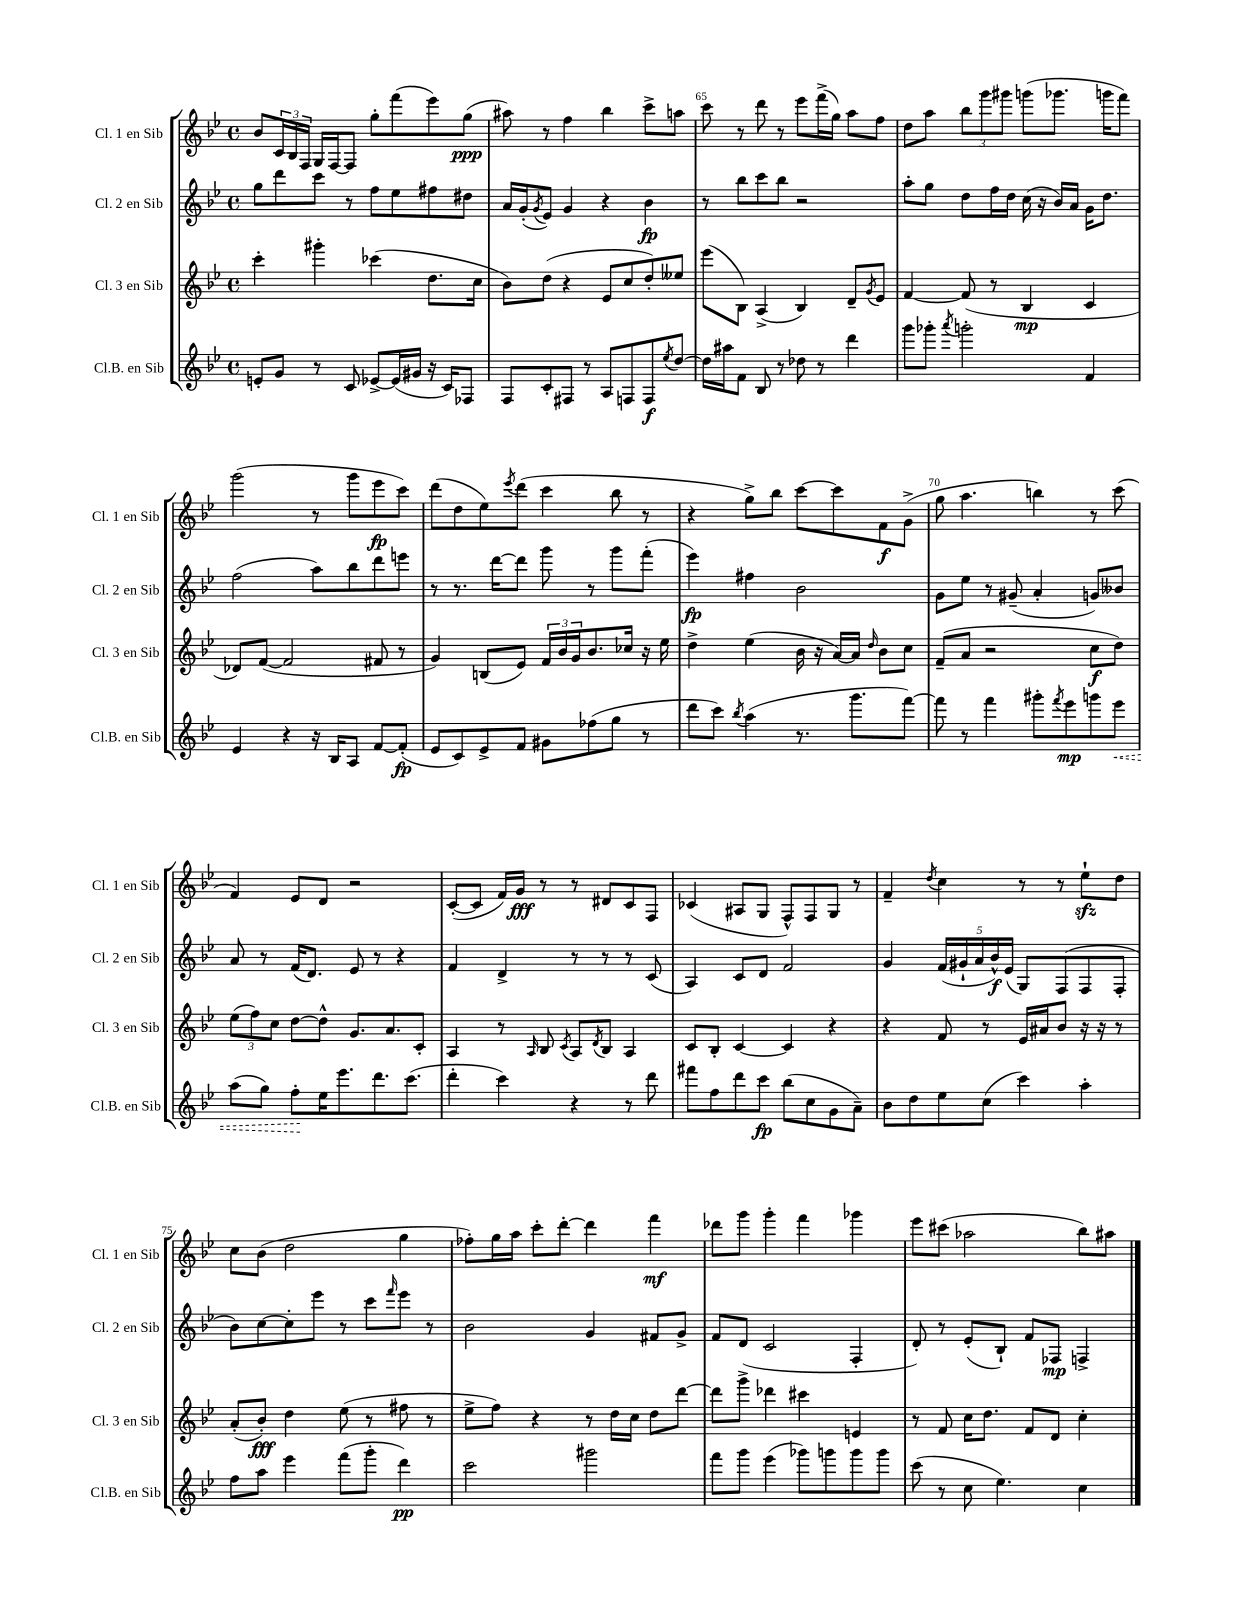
<<
\new StaffGroup <<
\new Staff = "s0" \with { instrumentName = "Cl. 1 en Sib" shortInstrumentName = "Cl. 1 en Sib" } {
    \clef treble \key bes \major \defaultTimeSignature \time 4/4
    bes'8 \tuplet 3/2 { c'16 bes16 f16 } g16 f16~ f8 g''8-. f'''8( ees'''8) g''8\ppp( |
    ais''8) r8 f''4 bes''4 c'''8-> a''8 |
    c'''8 r8 d'''8 r8 ees'''8 f'''16->( g''16) a''8 f''8 |
    d''8 a''8 \tuplet 3/2 { bes''8 g'''8 gis'''8 } g'''8( ges'''8. g'''16 f'''8) |
    g'''2( r8 g'''8 ees'''8\fp c'''8) |
    d'''8( d''8 ees''8) \acciaccatura { ees'''8 } d'''8( c'''4 bes''8 r8 |
    r4 g''8->) bes''8 c'''8~ c'''8 f'8\f g'8->( |
    g''8 a''4. b''4) r8 c'''8( |
    f'4) ees'8 d'8 r2 |
    c'8~-.( c'8 f'16) g'16\fff r8 r8 dis'8 c'8 f8 |
    ces'4( ais8 g8 f8-^) f8 g8 r8 |
    f'4-- \acciaccatura { d''8 } c''4 r8 r8 ees''8-!\sfz d''8 |
    c''8 bes'8( d''2 g''4 |
    fes''8-.) g''16 a''16 c'''8-. d'''8~-. d'''4 f'''4\mf |
    des'''8 g'''8 g'''4-. f'''4 ges'''4 |
    ees'''8 cis'''8( aes''2 bes''8) ais''8 \bar "|." |
}
\new Staff = "s1" \with { instrumentName = "Cl. 2 en Sib" shortInstrumentName = "Cl. 2 en Sib" } {
    \clef treble \key bes \major \defaultTimeSignature \time 4/4
    g''8 d'''8 c'''8 r8 f''8 ees''8 fis''8 dis''8 |
    a'16 g'16-.( \acciaccatura { g'8 } ees'8) g'4 r4 bes'4\fp |
    r8 bes''8 c'''8 bes''8 r2 |
    a''8-. g''8 d''8 f''16 d''16 c''16( r16 bes'16) a'16 g'16 d''8. |
    f''2( a''8) bes''8 d'''8 e'''8 |
    r8 r8. d'''16~ d'''8 g'''8 r8 g'''8 f'''8-.( |
    ees'''4\fp) fis''4 bes'2 |
    g'8 ees''8 r8 gis'8--( a'4-. g'8) beses'8 |
    a'8 r8 f'16( d'8.) ees'8 r8 r4 |
    f'4 d'4-> r8 r8 r8 c'8( |
    a4) c'8 d'8 f'2 |
    g'4 \tuplet 5/4 { f'16( gis'16-! a'16 bes'16-^\f) ees'16( } g8) f8( f8 f8-. |
    bes'8) c''8~ c''8-. ees'''8 r8 c'''8 \grace { f'''16 } ees'''8 r8 |
    bes'2 g'4 fis'8 g'8-> |
    f'8 d'8( c'2 f4-. |
    d'8-.) r8 ees'8-.( bes8-!) f'8 fes8\mp f4-> \bar "|." |
}
\new Staff = "s2" \with { instrumentName = "Cl. 3 en Sib" shortInstrumentName = "Cl. 3 en Sib" } {
    \clef treble \key bes \major \defaultTimeSignature \time 4/4
    c'''4-. gis'''4-. ces'''4( d''8. c''16 |
    bes'8) d''8( r4 ees'8 c''8 d''8-.) eeses''8 |
    ees'''8( bes8) a4->( bes4) d'8-- \acciaccatura { g'8 } ees'8 |
    f'4~ f'8( r8 bes4\mp c'4 |
    des'8) f'8~( f'2 fis'8 r8 |
    g'4) b8( ees'8) \tuplet 3/2 { f'16 bes'16 g'16 } bes'8. ces''16 r16 ees''16 |
    d''4-> ees''4( bes'16 r16 a'16~) a'16 \grace { d''16 } bes'8 c''8 |
    f'8--( a'8 r2 c''8\f d''8) |
    \tuplet 3/2 { ees''8( f''8) c''8 } d''8~ d''8-^ g'8. a'8. c'8-. |
    a4 r8 \grace { a16 } bes8 \acciaccatura { c'8 } a8 \acciaccatura { d'8 } bes8 a4 |
    c'8 bes8-. c'4~ c'4 r4 |
    r4 f'8 r8 ees'16 ais'16 bes'8 r16 r16 r8 |
    a'8-.( bes'8-.\fff) d''4 ees''8( r8 fis''8 r8 |
    ees''8-> f''8) r4 r8 d''16 c''16 d''8 d'''8~ |
    d'''8 g'''8-> des'''4 cis'''4 e'4 |
    r8 f'8 c''16 d''8. f'8 d'8 c''4-. \bar "|." |
}
\new Staff = "s3" \with { instrumentName = "Cl.B. en Sib" shortInstrumentName = "Cl.B. en Sib" } {
    \clef treble \key bes \major \defaultTimeSignature \time 4/4
    e'8-. g'8 r8 c'8 ees'8~-> ees'16( gis'16 r16 c'16) fes8 |
    f8 c'8-. fis8 r8 a8 f8 f8\f \acciaccatura { ees''8 } d''8~ |
    d''16 ais''16 f'8 bes8 r8 des''8 r8 d'''4 |
    g'''8 ges'''8-. \acciaccatura { a'''8 } g'''2-. f'4 |
    ees'4 r4 r16 bes16 a8 f'8~ f'8-.\fp( |
    ees'8 c'8) ees'8-> f'8 gis'8 fes''8( g''8 r8 |
    d'''8 c'''8) \acciaccatura { bes''8 } a''4( r8. g'''8. f'''8~) |
    f'''8 r8 f'''4 gis'''8-. \acciaccatura { f'''8 } ees'''8\mp g'''8 \once \override Hairpin.style = #'dashed-line ees'''8\< |
    a''8( g''8) f''8-.\! ees''16 ees'''8. d'''8. c'''8.( |
    d'''4-. c'''4) r4 r8 d'''8 |
    fis'''8 f''8 d'''8 c'''8\fp bes''8( c''8 g'8 a'8--) |
    bes'8 d''8 ees''8 c''8( c'''4) a''4-. |
    f''8 a''8 ees'''4 f'''8( g'''8-. d'''4\pp) |
    c'''2 gis'''2 |
    f'''8 g'''8 ees'''4( ges'''8) g'''8 g'''8 g'''8 |
    c'''8( r8 c''8 ees''4.) c''4 \bar "|." |
}
>>
>>
\layout { \context { \Score currentBarNumber = #63 \override BarNumber.break-visibility = ##(#f #t #t) barNumberVisibility = #(every-nth-bar-number-visible 5) } }
